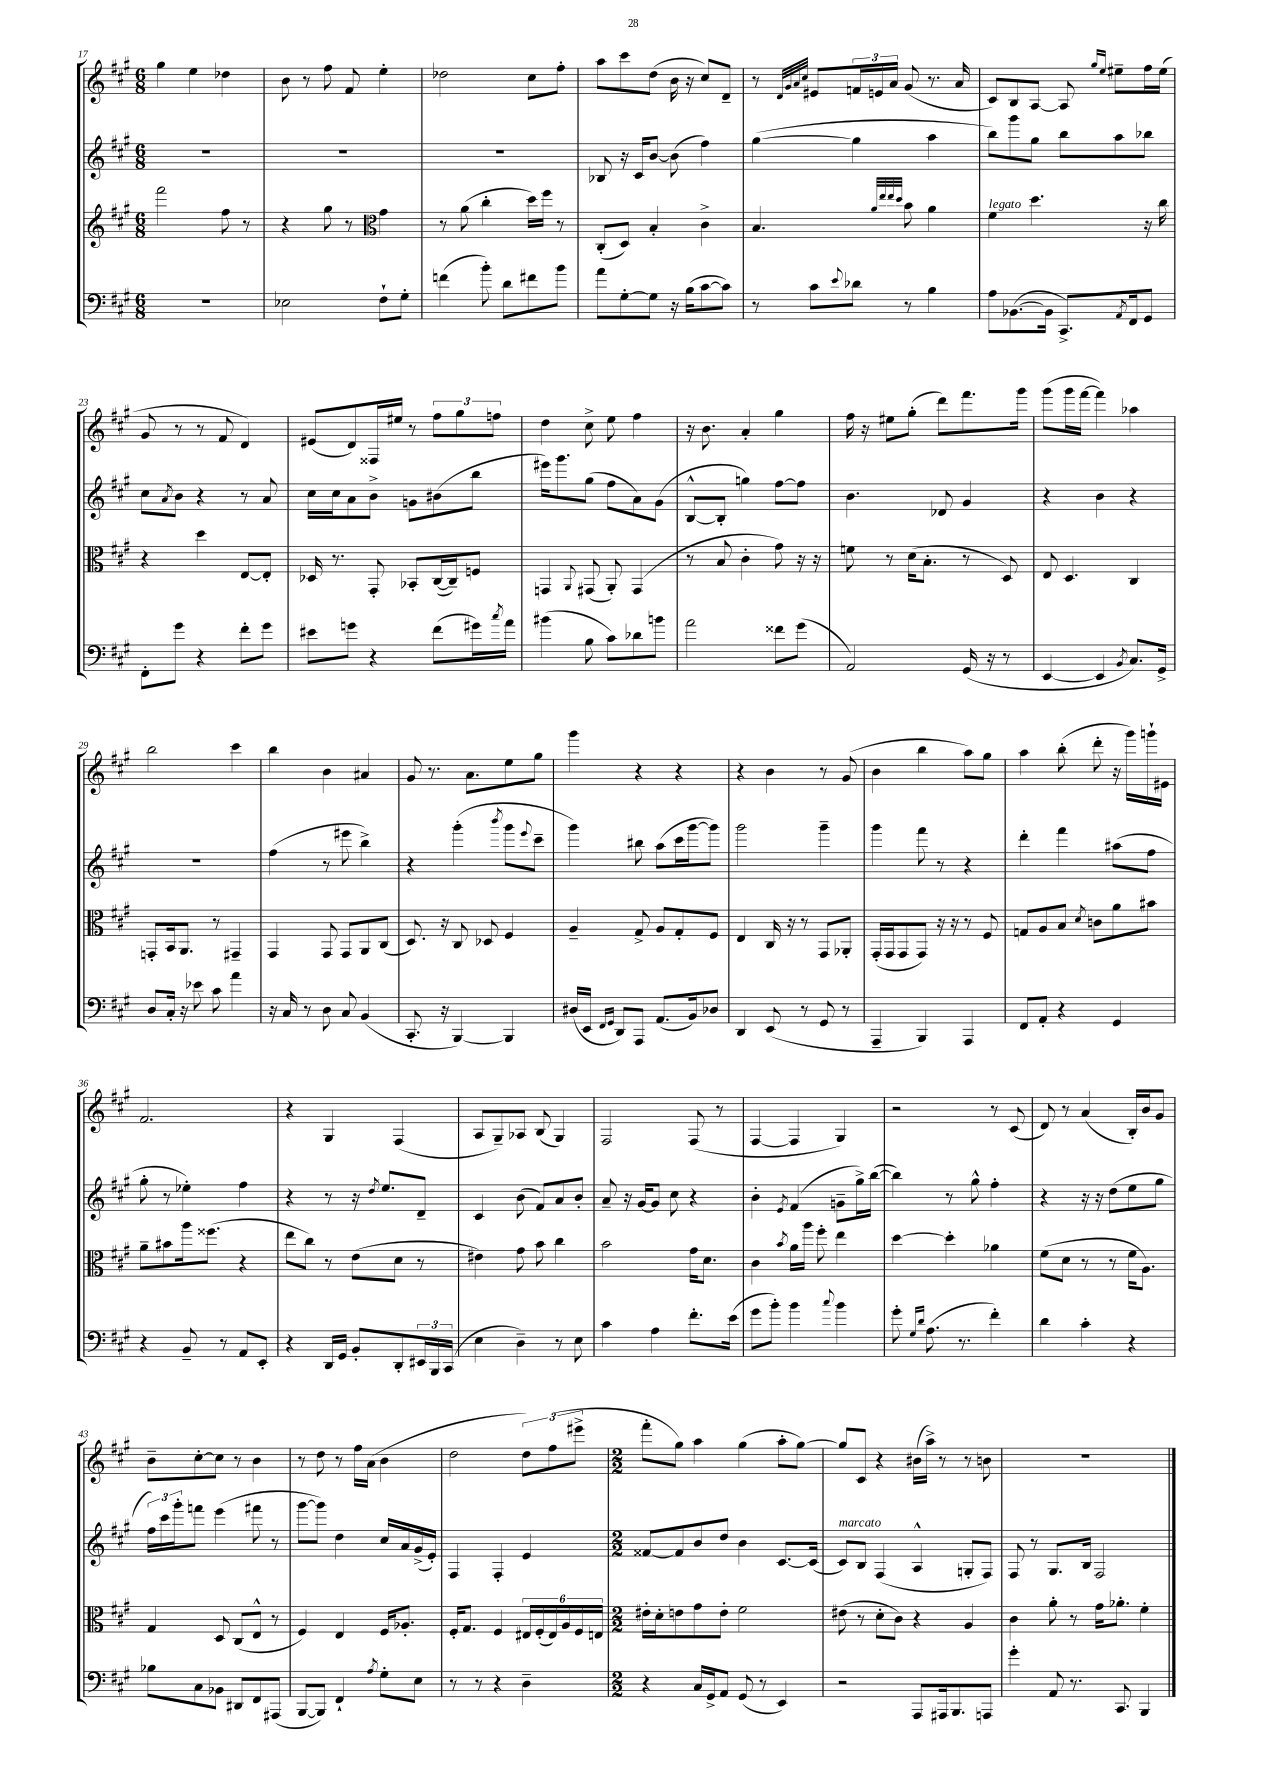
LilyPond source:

<<
\new StaffGroup <<
\new Staff = "s0" {
    \clef treble \key a \major \numericTimeSignature \time 6/8
    gis''4 e''4 des''4 |
    b'8 r8 fis''8 fis'8 e''4-. |
    des''2 cis''8 fis''8-. |
    a''8 cis'''8 d''8( b'16 r16 cis''8) d'8-- |
    r8 \grace { d'32 gis'32 a'32 cis''32 } eis'8 \tuplet 3/2 { f'16 e'16 a'16 } gis'8( r8. a'16 |
    cis'8) b8 a8~ a8 \grace { gis''16 e''16 } eis''8-- fis''16 eis''16( |
    gis'8 r8 r8 fis'8 d'4) |
    eis'8( d'8) fisis16 eis''16 r8 \tuplet 3/2 { fis''8 gis''8 f''8 } |
    d''4 cis''8-> e''8 fis''4 |
    r16 b'8. a'4-. gis''4 |
    fis''16 r16 eis''8 gis''8-.( d'''8) fis'''8. gis'''16 |
    gis'''8( gis'''16 fis'''16~ fis'''4) aes''4 |
    b''2 cis'''4 |
    b''4 b'4 ais'4 |
    gis'8 r8. a'8. e''8 gis''8 |
    gis'''4 r4 r4 |
    r4 b'4 r8 gis'8( |
    b'4 b''4 a''8) gis''8 |
    a''4 b''8-.( d'''8-. r16 gis'''16) g'''16-! eis'16 |
    fis'2. |
    r4 gis4 fis4( |
    a8 gis8--) aes8 b8( gis4) |
    fis2 fis8( r8 |
    fis4~ fis4 gis4) |
    r2 r8 cis'8( |
    d'8) r8 a'4( b16-.) b'16 gis'8 |
    b'8-- cis''8~-. cis''8 r8 b'4 |
    r8 d''8 r8 fis''16 a'16( b'4 |
    d''2 \tuplet 3/2 { d''8) fis''8( eis'''8-> } |
    \numericTimeSignature \time 2/2 fis'''8-. gis''8) a''4 gis''4( a''8-. gis''8~) |
    gis''8 cis'8 r4 bis'16( a''16->) r8 r8 b'8 |
    R1 \bar "|." |
}
\new Staff = "s1" {
    \clef treble \key a \major \numericTimeSignature \time 6/8
    R2. |
    R2. |
    R2. |
    bes8 r16 cis'16 b'8~ b'8( fis''4) |
    gis''4~( gis''4 a''4 |
    b''8) gis'''8 gis''8 b''8 a''8 bes''8 |
    cis''8 \acciaccatura { a'8 } b'8 r4 r8 a'8 |
    cis''16 cis''16 a'8 b'8-> g'8 bis'8( b''8 |
    eis'''16) gis'''8. gis''8( fis''8 a'8) gis'8( |
    b8~-^ b8-. g''4) fis''8~ fis''8 |
    b'4. des'8 gis'4 |
    r4 b'4 r4 |
    R2. |
    fis''4( r8 eis'''8 b''4->) |
    r4 gis'''4-.( \acciaccatura { b'''8 } gis'''8 \appoggiatura { e'''8 } cis'''8-- |
    gis'''4) bis''8 a''8( cis'''16 gis'''16~ gis'''8) |
    gis'''2 gis'''4-- |
    gis'''4 fis'''8 r8 r4 |
    d'''4-. fis'''4 ais''8( fis''8 |
    gis''8-. r8 ees''4-.) fis''4 |
    r4 r8 r16 \acciaccatura { d''8 } e''8. d'8-- |
    cis'4 b'8( fis'8) a'8 b'8-. |
    a'8-- r16 gis'16~ gis'8 cis''8 r4 |
    b'4-. \acciaccatura { e'8 } fis'4( g'8-- gis''16->) b''16~( |
    b''4) r8 gis''8-^ fis''4-. |
    r4 r16 r16 d''8( e''8 gis''8 |
    \tuplet 3/2 { fis''16) cis'''16 gis'''16-. } f'''8 e'''4( fis'''8 r8 |
    gis'''8~ gis'''8) d''4 cis''16 a'16 gis'16->( e'16-.) |
    fis4 fis4-. e'4 |
    \numericTimeSignature \time 2/2 fisis'8~ fisis'8 b'8 d''8 b'4 cis'8.~ cis'16( |
    cis'8^\markup { \italic "marcato" }) b8 fis4( a4-^ g8-. fis8) |
    fis8 r8 gis8. b16 fis2 \bar "|." |
}
\new Staff = "s2" {
    \clef treble \key a \major \numericTimeSignature \time 6/8
    fis'''2 fis''8 r8 |
    r4 gis''8 r8 \clef alto gis'4 |
    r8 a'8( cis''4-. d''16) fis''16 r8 |
    cis8-.( d8) b4-. cis'4-> |
    b4. \grace { a'32 e''32 e''32 d''32 } b'8 a'4 |
    fis'4^\markup { \italic "legato" } d''4. r16 cis''16 |
    r4 d''4 e8~ e8-. |
    des16 r8. gis,8-. bes,8-. cis16~( cis16--) f8 |
    g,4 \appoggiatura { a,8 } gis,8( a,8-.) gis,4( |
    r8 b8 cis'4-. gis'8) r16 r16 |
    f'8 r8 d'16( b8.-. r8 d8) |
    e8 d4. cis4 |
    g,8-. b,16 a,8. r8 gis,4-- |
    gis,4 gis,8 gis,8 a,8 cis8( |
    d8.) r16 cis8 des8 fis4 |
    a4-- gis8-> a8 gis8-. fis8 |
    e4 cis16 r16 r8 gis,8 aes,8-. |
    gis,16-.( gis,16 gis,8 gis,8) r16 r16 r8 fis8 |
    g8 a8 b8 \acciaccatura { d'8 } c'8 a'8 bis'8 |
    a'8-- bis'8 a''16 fisis''8.( r4 |
    e''8 cis''8) r8 e'8( d'8 r8 |
    eis'4) gis'8 b'8 cis''4 |
    b'2 gis'16 d'8. |
    cis'4 \acciaccatura { b'8 } a'16 a''16 fis''8-. e''4 |
    d''4~ d''4-. aes'4 |
    fis'8( d'8 r8 r8 fis'16 a8.) |
    gis4 d8 cis8( e8-^ r8 |
    fis4) e4 fis16 aes8.-. |
    fis16-. gis8. fis4 \tuplet 6/4 { eis16 fis16-.( eis16) a16 fis16 e16 } |
    \numericTimeSignature \time 2/2 eis'16-. d'16-. e'8 gis'8 e'8-. fis'2 |
    eis'8( r8 d'8-. cis'8) r4 a4 |
    cis'4 a'8-. r8 gis'16 aes'8.-. fis'4-. \bar "|." |
}
\new Staff = "s3" {
    \clef bass \key a \major \numericTimeSignature \time 6/8
    R2. |
    ees2 fis8-! gis8-. |
    f'4( b'8-.) d'8 fis'8 b'8 |
    a'8 gis8~-. gis8 r16 b16( cis'8~ cis'8) |
    r8 cis'8 \appoggiatura { e'8 } des'8 r8 b4 |
    a8 bes,8.~( bes,16 cis,8.->) \acciaccatura { a,8 } fis,16 gis,8 |
    fis,8-. gis'8 r4 fis'8-. gis'8 |
    eis'8 g'8 r4 fis'8( gis'16) \acciaccatura { cis''8 } a'16 |
    bis'4( b8 cis'8) des'8 b'8 |
    a'2 fisis'8 gis'8( |
    a,2) gis,16( r16 r8 |
    e,4~ e,4 \acciaccatura { b,8 } cis8.) gis,16-> |
    d8 cis16-. r16 ees'8 cis'8 a'4 |
    r16 cis16 r8 d8 cis8 b,4( |
    cis,8.-. r16 b,,4~) b,,4 |
    dis16( e,16 \grace { fis,16 gis,16 } d,8) a,,8 a,8.( b,16) des8 |
    d,4 e,8( r8 gis,8 r8 |
    a,,4-- b,,4) a,,4 |
    fis,8 a,8-. r4 gis,4 |
    r4 b,8-- r8 a,8 e,8-. |
    r4 d,16 gis,16 b,8-. d,8-. \tuplet 3/2 { eis,16 b,,16 cis,16( } |
    e4 d4--) r8 e8 |
    cis'4 a4 fis'8.-. e'16( |
    gis'8 b'8-.) b'4 \appoggiatura { cis''8 } b'4 |
    gis'8-. \grace { gis16 d'16 } a8.( r8. fis'4-.) |
    d'4 cis'4-. r4 |
    bes8 cis8 bes,8 dis,8 fis,8 ais,,8( |
    b,,8~ b,,8) fis,4-! \acciaccatura { a8 } gis8-. e8 |
    r8 r8 r4 d4-- |
    \numericTimeSignature \time 2/2 r4 cis16 gis,16-> a,8 gis,8( r8 e,4) |
    r2 a,,8 ais,,16 b,,8. a,,8 |
    gis'4-. a,8 r8. cis,8. b,,4 \bar "|." |
}
>>
>>
\layout { \context { \Score currentBarNumber = #17 } }
